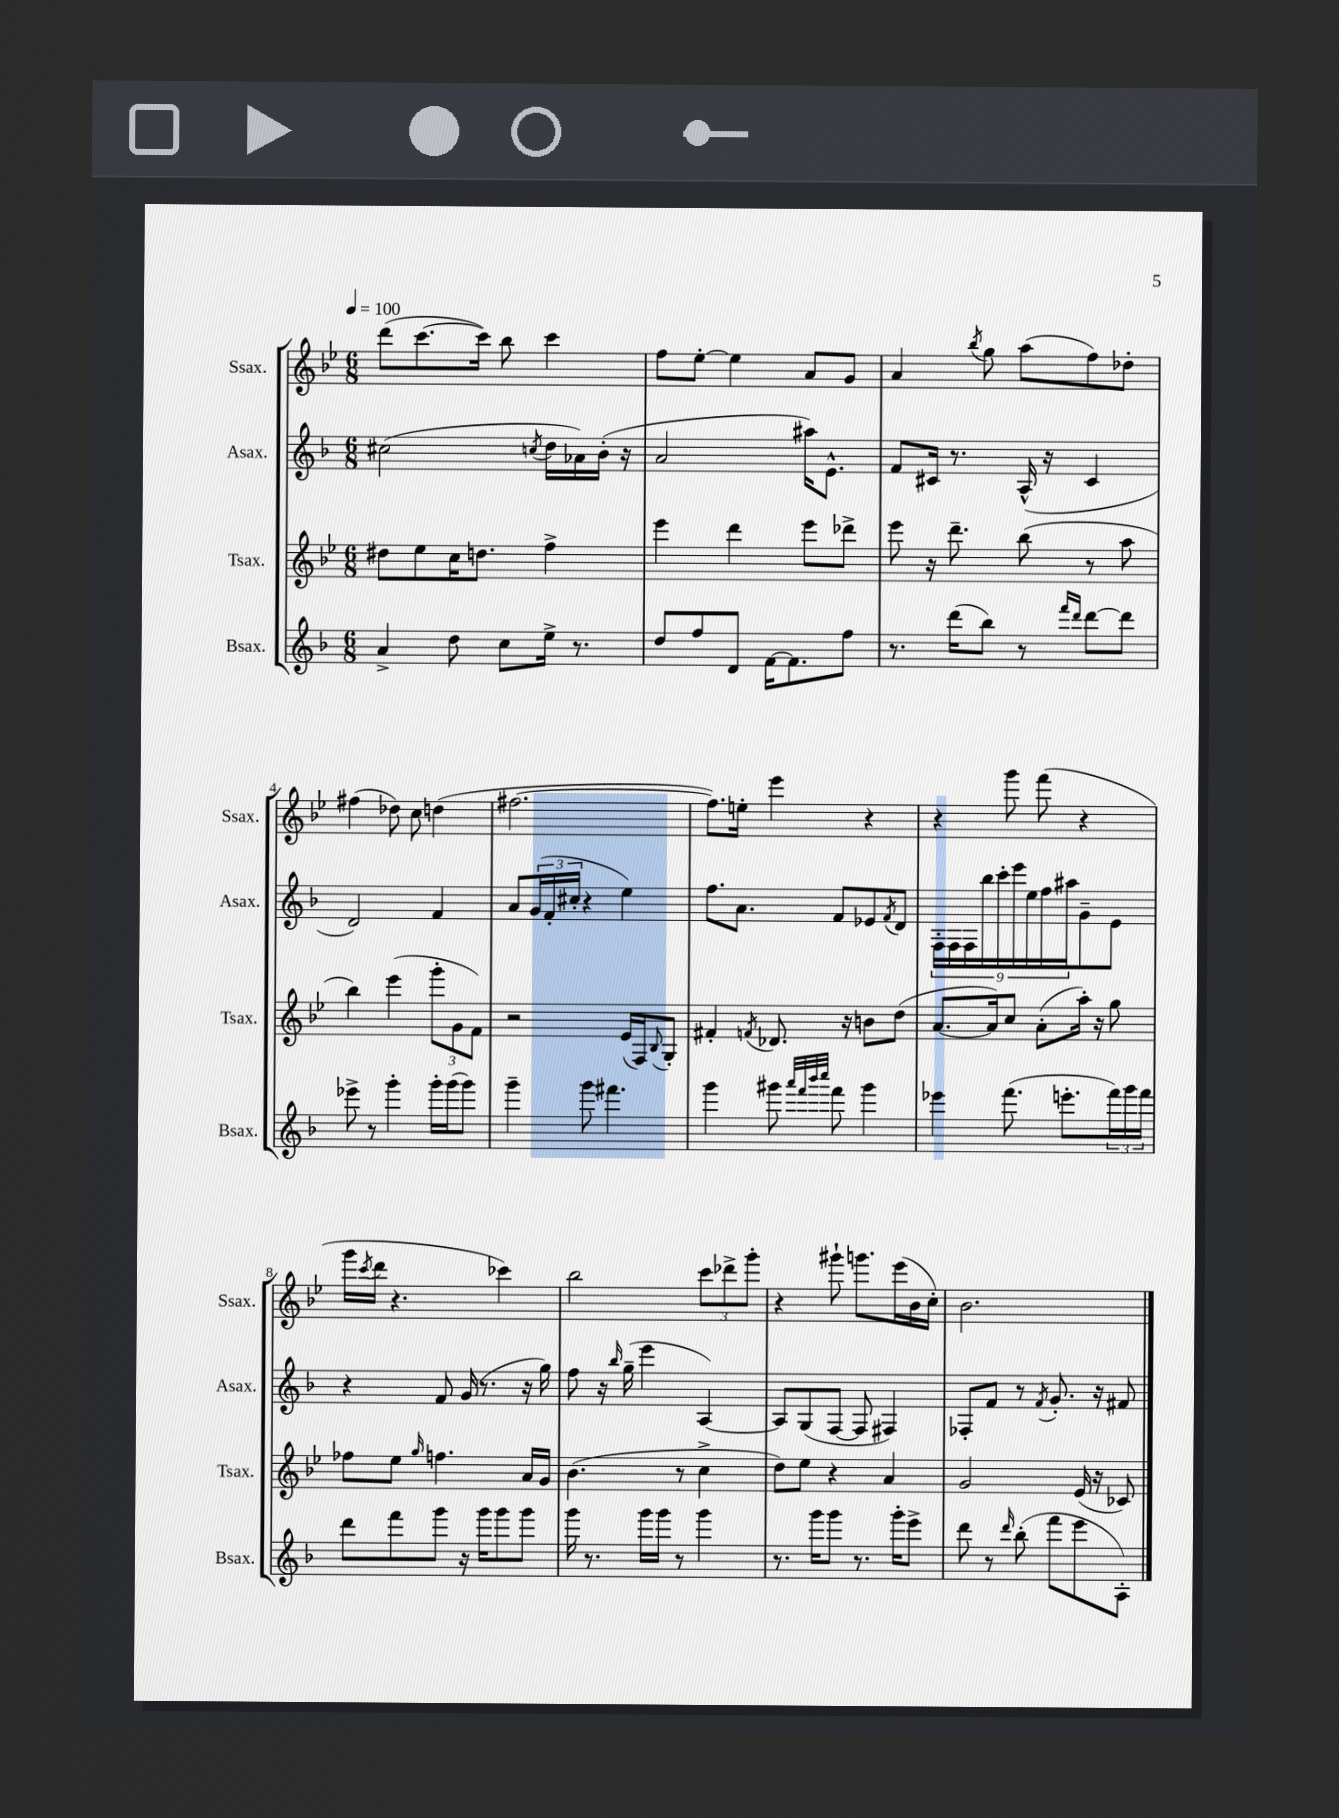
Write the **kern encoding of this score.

**kern	**kern	**kern	**kern
*part4	*part3	*part2	*part1
*staff4	*staff3	*staff2	*staff1
*I"Bsax.	*I"Tsax.	*I"Asax.	*I"Ssax.
*I'Bsax.	*I'Tsax.	*I'Asax.	*I'Ssax.
*clefG2	*clefG2	*clefG2	*clefG2
*k[b-]	*k[b-e-]	*k[b-]	*k[b-e-]
*M6/8	*M6/8	*M6/8	*M6/8
*MM100	*MM100	*MM100	*MM100
=1	=1	=1	=1
4a^/	8dd#X\L	(2cc#X\	(8ddd\L
.	8ee-\	.	[8.ccc\
8dd\	16cc\K	.	.
.	8.ddn\J	.	16ccc\Jk])
8cc\L	.	.	8bb-\
.	.	8qccn/	.
16ee^\Jk	4ff^\	16dd\LL	4ccc\
8.r	.	16a-X\)	.
.	.	(16b-'\JJ	.
.	.	16r	.
=2	=2	=2	=2
8dd/L	4eee-\	2a/	8ff\L
8ff/	.	.	[8ee-'\J
8d/J	4ddd\	.	4ee-\]
[16f\KL	.	.	.
8.f\]	.	.	.
.	8eee-\L	16aa#X\KL)	8a/L
.	.	8.e^^\J	.
8ff\J	8ddd-X^\J	.	8g/J
=3	=3	=3	=3
8.r	8eee-\	8f/L	4a/
.	16r	16c#X/Jk	.
(16ddd\KL	8.ddd~\	8.r	.
.	.	.	8qbb-/
8bb-\J)	.	.	8gg\
8r	(8bb-\	(16A^^/	(8aa\L
.	.	16r	.
16qqfff/LL	.	.	.
16qqddd/JJ	.	.	.
[8ddd\L	8r	4c#/	8ff\)
8ddd\J]	8aa\	.	8dd-X'\J
!!LO:LB:g=z
=4	=4	=4	=4
8eee-X^\	4bb-\)	2d/)	(4ff#X\
8r	.	.	.
4ggg'\	(4eee-\	.	8dd-X\)
.	.	.	8cc\
16ggg'\LL	12ggg'\L	4f/	(4ddn\
(16ggg\J	.	.	.
.	12g\	.	.
8ggg\J)	.	.	.
.	12f\J)	.	.
=5	=5	=5	=5
4ggg~\	2r	8a/L	[2.ff#X\
.	.	(24g/L	.
.	.	24f'/	.
.	.	24cc#X'/JJ	.
8ggg\	.	4r	.
4.fff#X\	.	.	.
.	(16e-/LL	4ee\)	.
.	16F/J)	.	.
.	8qqB-/	.	.
.	8G'/J	.	.
=6	=6	=6	=6
4ggg\	4f#X'/	8.ff\L	8.ff#\L])
.	.	8.a\J	16een'\Jk
.	8qfn/	.	.
8ggg#X\	8.d-X/	.	4eee-\
32qqaaa/LLL	.	.	.
32qqfff/	.	.	.
32qqbbb-/	.	.	.
32qqcccc/JJJ	.	.	.
8fff\	.	8f/L	.
.	16r	.	.
4ggg#\	8bn\L	8e-X/	4r
.	.	8qf/	.
.	(8dd\J	8d/J	.
=7	=7	=7	=7
4eee-X\	[8.a/L	18F'\LL	4r
.	.	18F\	.
.	.	18F\	.
.	.	18bb-\	.
.	16a/k])	.	.
.	.	18ccc'\	.
(8.fff\	8cc/J	.	8ggg\
.	.	18eee\	.
.	.	18ee\	.
.	(8a'\L	.	(8fff\
.	.	18ff\	.
8.eeen'\L	.	.	.
.	.	18aa#X\J	.
.	16aa'\Jk)	8g~\	4r
.	16r	.	.
24fff\L)	8gg\	8e\J	.
24ggg\	.	.	.
24fff\JJ	.	.	.
!!LO:LB:g=z
=8	=8	=8	=8
8ddd\L	8ff-X\L	4r	16ggg\LL
.	.	.	8qccc/
.	.	.	16ddd\JJ
8fff\	8ee-\J	.	4.r
.	16qqgg/	.	.
8ggg\J	4.ffn\	8f/	.
16r	.	(16g/	.
16ggg\KL	.	8.r	.
8ggg\	.	.	4ccc-X\)
8ggg\J	16a/LL	16r	.
.	16g/JJ	16gg\)	.
=9	=9	=9	=9
16ggg\	(4.b-\	8ff\	2bb-\
8.r	.	.	.
.	.	16r	.
.	.	16qqbb-/	.
.	.	(16gg~\	.
16ggg\LL	.	4eee\	.
16ggg\JJ	.	.	.
8r	8r	.	.
4ggg\	4cc^\	[4A/)	12ccc\L
.	.	.	12ddd-X^\
.	.	.	12ggg'\J
=10	=10	=10	=10
8.r	8dd\L)	8A/L]	4r
.	8ee-\J	(8G/	.
16ggg\KL	.	.	.
8ggg\J	4r	[8F/J	8ggg#X`\
8.r	.	8F/]	8.gggn\L
.	4a/	4F#X/)	.
16ggg'\KL	.	.	(16eee-\L
8eee^\J	.	.	16b-\
.	.	.	16cc'\JJ)
=11	=11	=11	=11
8ddd\	2g/	8F-X'/L	2.b-\
8r	.	8f/J	.
16qqddd/	.	.	.
(8bb-'\	.	8r	.
.	.	8qf/	.
8fff\L	.	8.g'/	.
8eee\	(16e-/	.	.
.	16r	16r	.
8A'\J)	8c-X/)	8f#X/	.
==	==	==	==
*-	*-	*-	*-
